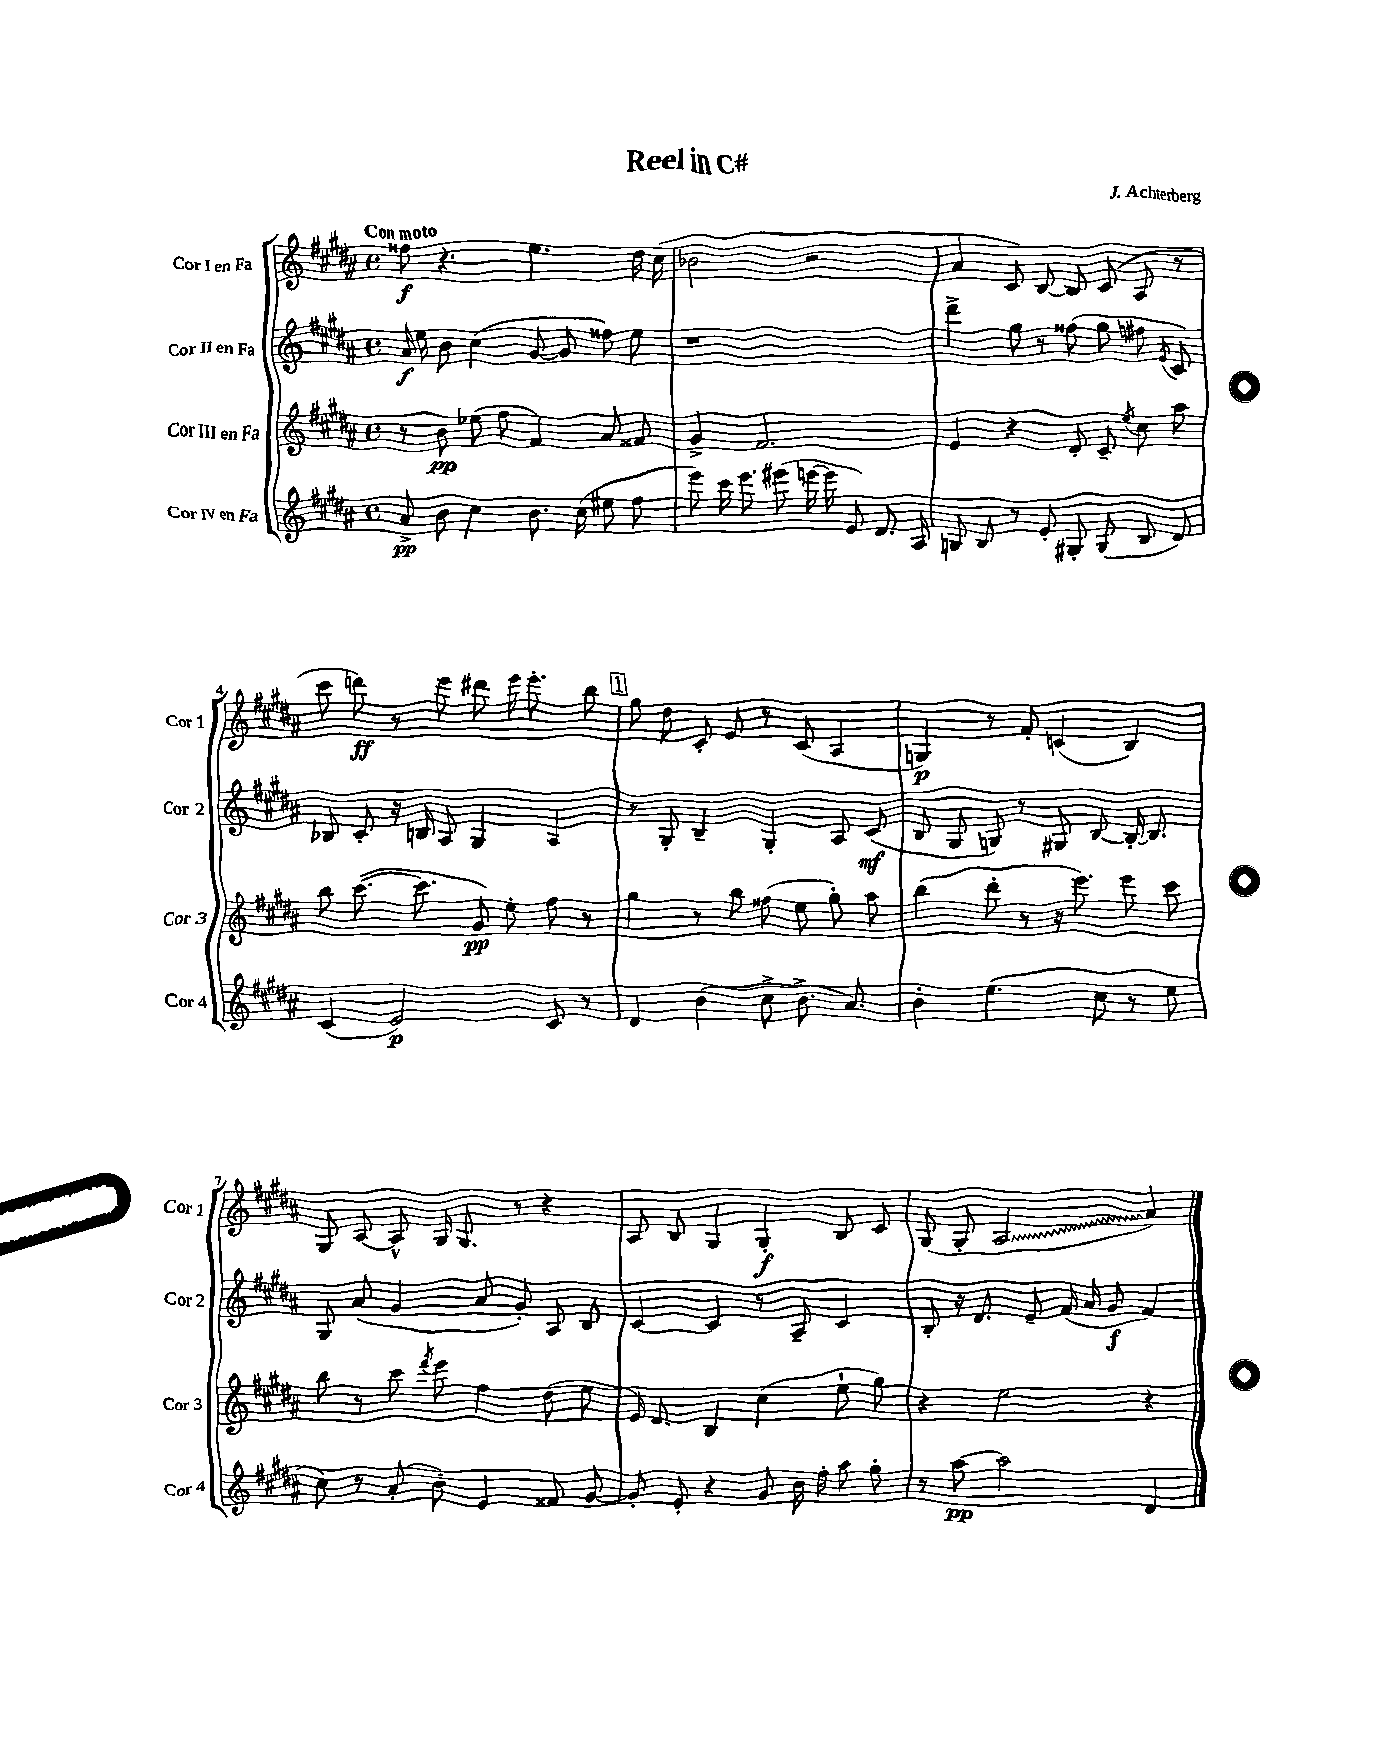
\header { title = "Reel in C#" composer = "J. Achterberg" }
<<
\new StaffGroup <<
\new Staff = "s0" \with { instrumentName = "Cor I en Fa" shortInstrumentName = "Cor 1" } {
    \clef treble \key b \major \defaultTimeSignature \time 4/4 \tempo "Con moto"
    \autoBeamOff fisis''8\f r4. e''4. dis''16 cis''16( |
    bes'2 r2 |
    ais'4 cis'8) b8~ b8 cis'8( ais8 r8 |
    cis'''8 d'''8\ff) r8 e'''8 dis'''8 e'''16 e'''8.-. b''8 |
    \mark \markup { \box "1" } gis''8 dis''8 cis'8-. e'8 r8 cis'8( ais4 |
    g4\p) r8 fis'8-. c'4( b4) |
    gis8 ais8~ ais8-^ gis16 gis8. r8 r4 |
    ais8 b8 gis4 gis4-.\f b8 cis'8 |
    gis8( gis8-. \once \override Glissando.style = #'zigzag ais2\glissando ais'4) \bar "|." |
}
\new Staff = "s1" \with { instrumentName = "Cor II en Fa" shortInstrumentName = "Cor 2" } {
    \clef treble \key b \major \defaultTimeSignature \time 4/4
    \autoBeamOff ais'16\f e''16 b'8 cis''4( gis'8~ gis'8 fisis''8) e''8 |
    r1 |
    dis'''4-> gis''8 r8 fisis''8( gis''8 fis''8 \acciaccatura { e'8 } cis'8) |
    bes8 cis'8-. r16 b16 ais8 gis4 ais4 |
    \mark \markup { \box "1" } r8 gis8-. b4-- gis4-. ais8 cis'8\mf( |
    b8 gis8 g8) r8 gis8 b8~ b16~-. b8. |
    gis8 ais'8( gis'4 ais'8 gis'8-.) ais8 b8 |
    cis'4~ cis'4 r8 ais8-- cis'4 |
    b8-. r16 dis'8. e'8-- fis'16( ais'16 gis'8\f fis'4) \bar "|." |
}
\new Staff = "s2" \with { instrumentName = "Cor III en Fa" shortInstrumentName = "Cor 3" } {
    \clef treble \key b \major \defaultTimeSignature \time 4/4
    \autoBeamOff r8 b'8\pp ees''8( fis''8 fis'4) ais'8 fisis'8 |
    gis'4-> fis'2. |
    e'4 r4 dis'8-. cis'8-- \acciaccatura { e''8 } cis''8 ais''8 |
    b''8 cis'''8.~( cis'''8. gis'8\pp) e''8-. fis''8 r8 |
    \mark \markup { \box "1" } gis''4 r8 b''8 fisis''8( e''8 gis''8-.) ais''8 |
    b''4( dis'''8-. r8 r16 e'''8.) e'''8 cis'''8 |
    b''8 r8 cis'''8 \acciaccatura { fis'''8 } e'''8 fis''4 dis''8( e''8 |
    e'16) dis'8. b4 cis''4( e''8-! gis''8) |
    r4 e''2 r4 \bar "|." |
}
\new Staff = "s3" \with { instrumentName = "Cor IV en Fa" shortInstrumentName = "Cor 4" } {
    \clef treble \key b \major \defaultTimeSignature \time 4/4
    \autoBeamOff ais'8->\pp b'8 cis''4 b'8. cis''16( eis''8 fis''8 |
    e'''8) cis'''16 e'''8. eis'''8( e'''16~ e'''16 e'8) dis'8. ais16 |
    g8 b8 r8 e'8-. gis8-. gis8( b8 dis'8) |
    cis'4( e'2\p) cis'8 r8 |
    \mark \markup { \box "1" } dis'4 b'4( cis''8-> b'8.-> ais'8.) |
    b'4-. e''4.( cis''8 r8 e''8 |
    cis''8) r8 ais'8-.( b'8-.) e'4 fisis'8 gis'8~ |
    gis'8-. e'8-. r4 gis'8 b'16 fis''16-. ais''8 gis''8-. |
    r8 ais''8~\pp ais''2 dis'4 \bar "|." |
}
>>
>>
